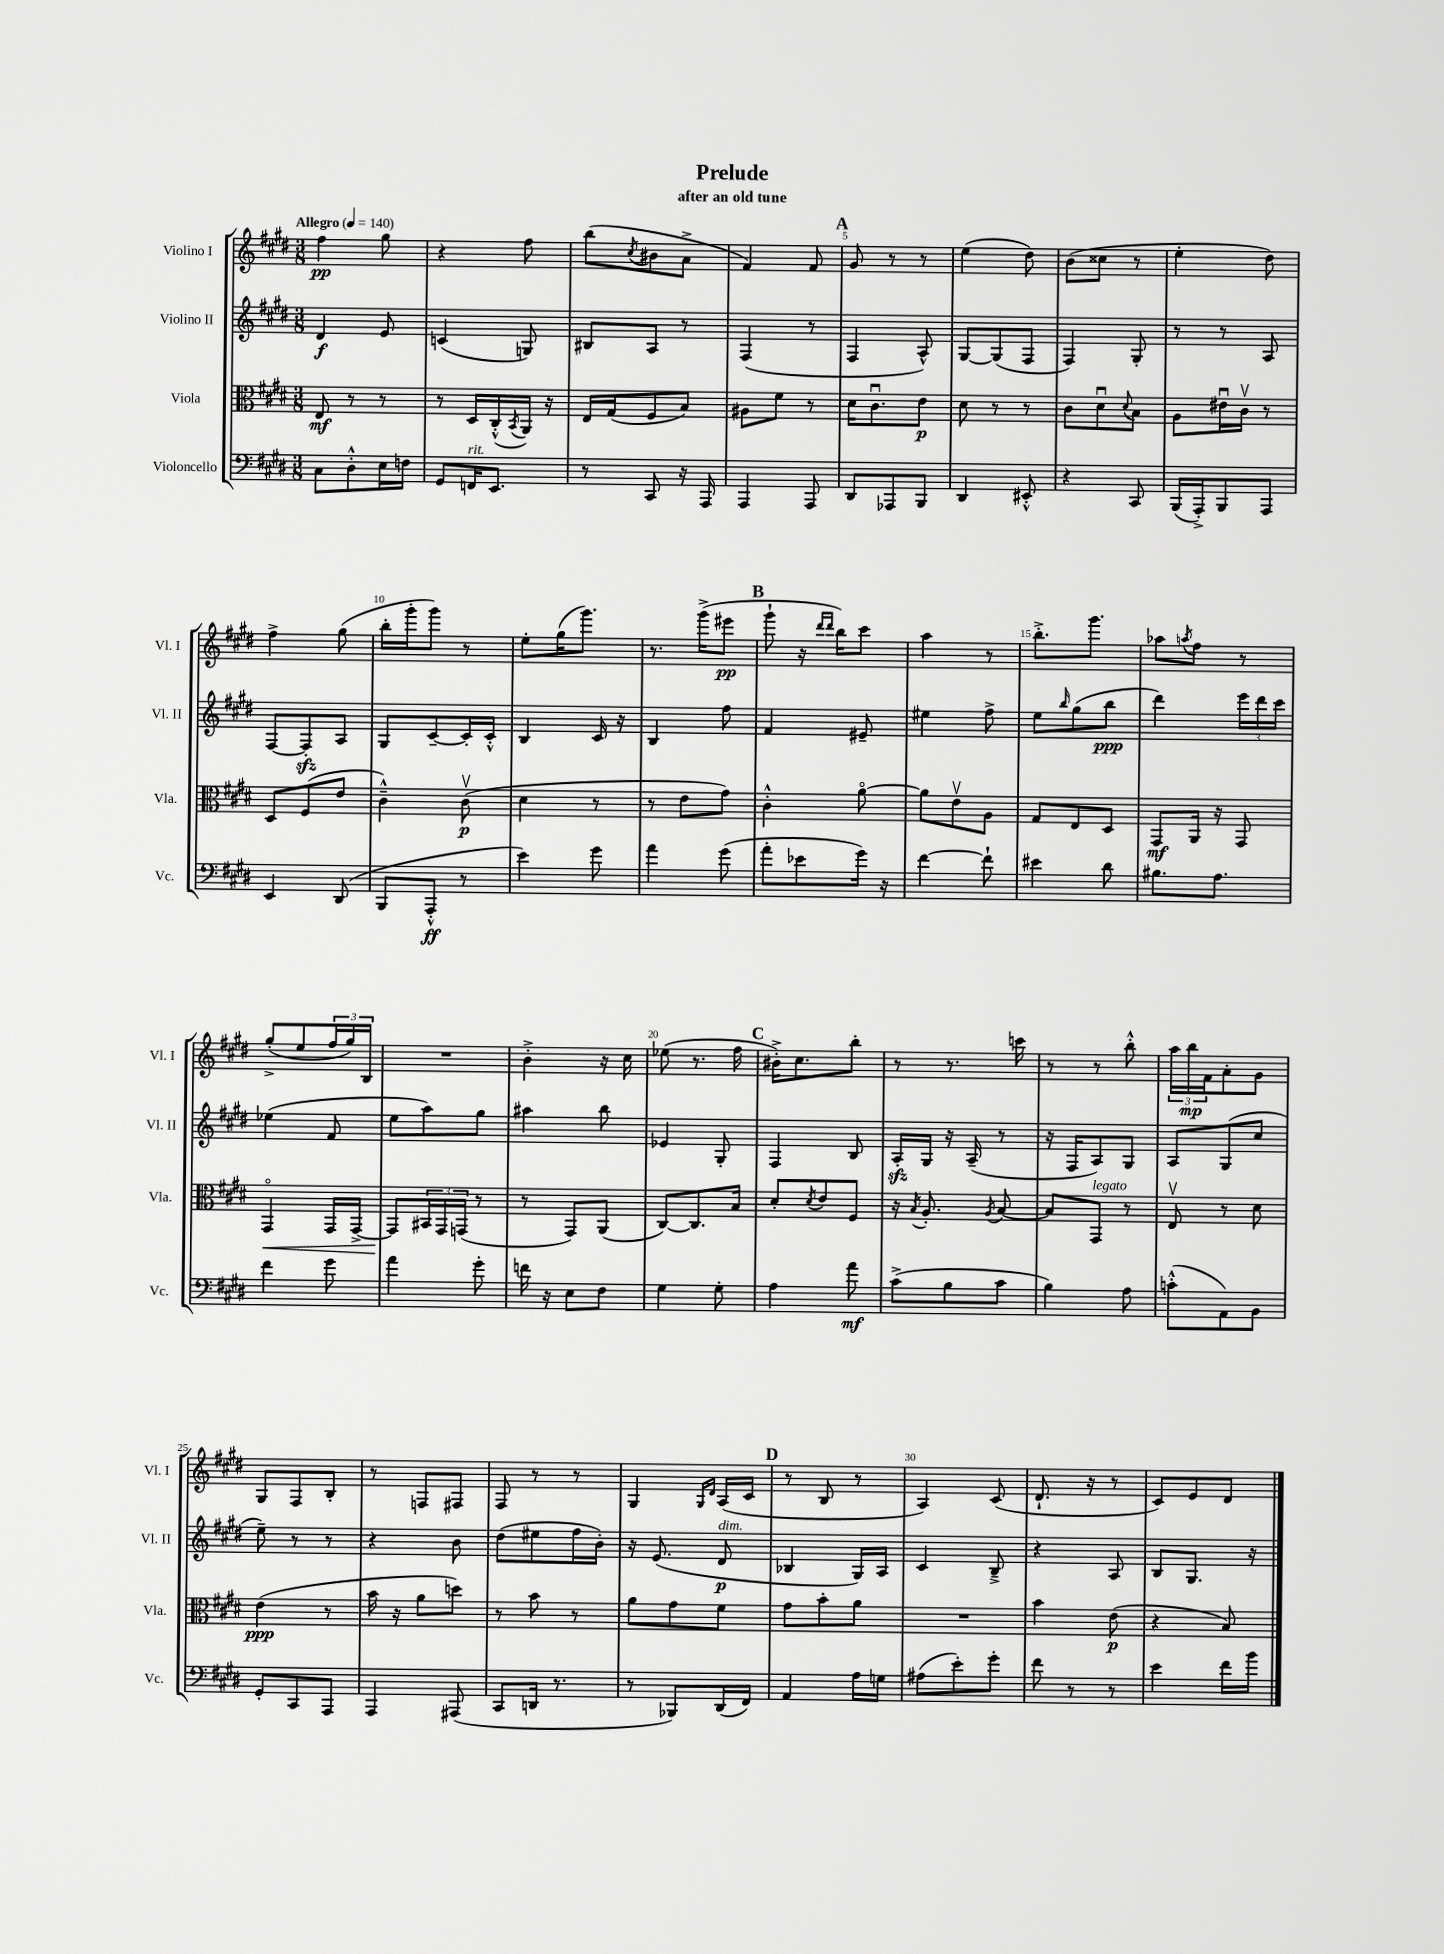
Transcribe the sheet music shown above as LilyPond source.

\header { title = "Prelude" subtitle = "after an old tune" }
<<
\new StaffGroup <<
\new Staff = "s0" \with { instrumentName = "Violino I" shortInstrumentName = "Vl. I" } {
    \clef treble \key e \major \numericTimeSignature \time 3/8 \tempo "Allegro" 4 = 140
    fis''4\pp gis''8 |
    r4 fis''8 |
    b''8( \acciaccatura { cis''8 } bis'8 a'8-> |
    fis'4) fis'8 |
    \mark \markup { \bold "A" } gis'8 r8 r8 |
    e''4( dis''8) |
    b'8( cisis''8 r8 |
    e''4-. dis''8) |
    fis''4-> gis''8( |
    b''16-. gis'''16-. gis'''8) r8 |
    e''8-. gis''16( gis'''8.) |
    r8. gis'''16->( eis'''8\pp |
    \mark \markup { \bold "B" } gis'''8-! r16 \grace { dis'''16 dis'''16 } b''16) cis'''8 |
    a''4 r8 |
    b''8.-.-> gis'''8. |
    aes''8 \acciaccatura { a''8 } fis''8 r8 |
    gis''8-.->( e''8 \tuplet 3/2 { fis''16 gis''16) b16 } |
    R4. |
    b'4-.-> r16 cis''16 |
    ees''8( r8. fis''16 |
    \mark \markup { \bold "C" } bis'16-.->) cis''8. b''8-. |
    r8 r8. c'''16 |
    r8 r8 b''8-.-^ |
    \tuplet 3/2 { a''16 b''16\mp fis'16 } a'8-. gis'8 |
    gis8 fis8 b8-. |
    r8 f8 fis8 |
    fis8 r8 r8 |
    gis4 \grace { gis16 dis'16 } a16( cis'16 |
    \mark \markup { \bold "D" } r8 b8 r8 |
    a4) cis'8( |
    dis'8.-! r16 r8 |
    cis'8) e'8 dis'8 \bar "|." |
}
\new Staff = "s1" \with { instrumentName = "Violino II" shortInstrumentName = "Vl. II" } {
    \clef treble \key e \major \numericTimeSignature \time 3/8
    dis'4\f e'8 |
    c'4( g8) |
    bis8 a8 r8 |
    fis4( r8 |
    \mark \markup { \bold "A" } fis4 a8-^) |
    gis8~ gis8( fis8 |
    fis4) gis8-. |
    r8 r8 a8 |
    fis8~ fis8-.\sfz a8 |
    gis8 cis'8~-- cis'16-. cis'16-.-^ |
    b4 cis'16 r16 |
    b4 fis''8 |
    \mark \markup { \bold "B" } fis'4 eis'8-- |
    eis''4 fis''8-> |
    e''8 \grace { b''16 } gis''8( b''8\ppp |
    dis'''4) \tuplet 3/2 { e'''16 dis'''16 cis'''16 } |
    ees''4( fis'8 |
    e''8 a''8) gis''8 |
    ais''4 b''8 |
    ees'4 gis8-. |
    \mark \markup { \bold "C" } fis4 b8 |
    a16-.\sfz gis16 r16 a16--( r8 |
    r16 fis16 a8) gis8 |
    a8 gis8( cis''8 |
    e''8--) r8 r8 |
    r4 b'8 |
    dis''8( eis''8 fis''16 b'16-.) |
    r16 e'8.( dis'8\p^\markup { \italic "dim." } |
    \mark \markup { \bold "D" } bes4 gis16) a16 |
    cis'4 b8---> |
    r4 a8 |
    b8 gis8. r16 \bar "|." |
}
\new Staff = "s2" \with { instrumentName = "Viola" shortInstrumentName = "Vla." } {
    \clef alto \key e \major \numericTimeSignature \time 3/8
    e8\mf r8 r8 |
    r8 dis16 cis16-.-^( \acciaccatura { b,8 } a,16) r16 |
    e16 gis16( fis8 b8) |
    ais8 fis'8 r8 |
    \mark \markup { \bold "A" } dis'16 cis'8.\downbow e'8\p |
    dis'8 r8 r8 |
    cis'8 dis'8\downbow \appoggiatura { dis'8 } b8 |
    a8 eis'16\downbow cis'16\upbow r8 |
    dis8 fis8( e'8 |
    cis'4---^) cis'8\upbow\p( |
    dis'4 r8 |
    r8 e'8 gis'8) |
    \mark \markup { \bold "B" } cis'4-.-^ a'8~\flageolet |
    a'8 e'8\upbow a8 |
    gis8 e8 dis8 |
    gis,8\mf a,16 r16 gis,8 |
    gis,4\flageolet\< gis,16 gis,16~-> |
    gis,8\! \tuplet 3/2 { bis,16 gis,16 g,16( } r8 |
    r8 gis,8) a,8( |
    cis8~) cis8. b16 |
    \mark \markup { \bold "C" } dis'8-. \acciaccatura { dis'8 } e'8 fis8 |
    r16 \acciaccatura { b8 } a8.-. \acciaccatura { a8 } b8~ |
    b8 gis,8^\markup { \italic "legato" } r8 |
    e8\upbow r8 dis'8 |
    e'4\ppp( r8 |
    b'16 r16 a'8 d''8) |
    r8 b'8 r8 |
    a'8 gis'8 fis'8 |
    \mark \markup { \bold "D" } gis'8 b'8-. a'8 |
    R4. |
    b'4 e'8\p( |
    r4 b8) \bar "|." |
}
\new Staff = "s3" \with { instrumentName = "Violoncello" shortInstrumentName = "Vc." } {
    \clef bass \key e \major \numericTimeSignature \time 3/8
    cis8 dis8-.-^ e16 f16 |
    gis,8 f,16^\markup { \italic "rit." } e,8. |
    r8 cis,8 r16 a,,16 |
    a,,4 a,,8 |
    \mark \markup { \bold "A" } dis,8 aes,,8 b,,8 |
    dis,4 eis,8-.-^ |
    r4 cis,8 |
    b,,16( a,,16-.->) b,,8 a,,8 |
    e,4 dis,8( |
    b,,8 a,,8-.-^\ff r8 |
    e'4) gis'8 |
    a'4 gis'8( |
    \mark \markup { \bold "B" } a'8-. ees'8 gis'16) r16 |
    fis'4~ fis'8-! |
    eis'4 dis'8 |
    bis8. a8. |
    fis'4 gis'8 |
    a'4 gis'8-. |
    f'16 r16 e8 fis8 |
    gis4 gis8-. |
    \mark \markup { \bold "C" } a4 a'8\mf |
    cis'8->( b8 cis'8 |
    b4) a8 |
    c'8-.-^( a,8) b,8 |
    gis,8-. cis,8 a,,8 |
    a,,4 ais,,8( |
    cis,8 d,16 r8. |
    r8 bes,,8) dis,16( fis,16) |
    \mark \markup { \bold "D" } a,4 a16 g16 |
    ais8( e'8-.) gis'8-. |
    fis'8 r8 r8 |
    e'4 fis'16 b'16 \bar "|." |
}
>>
>>
\layout { \context { \Score \override BarNumber.break-visibility = ##(#f #t #t) barNumberVisibility = #(every-nth-bar-number-visible 5) } }
